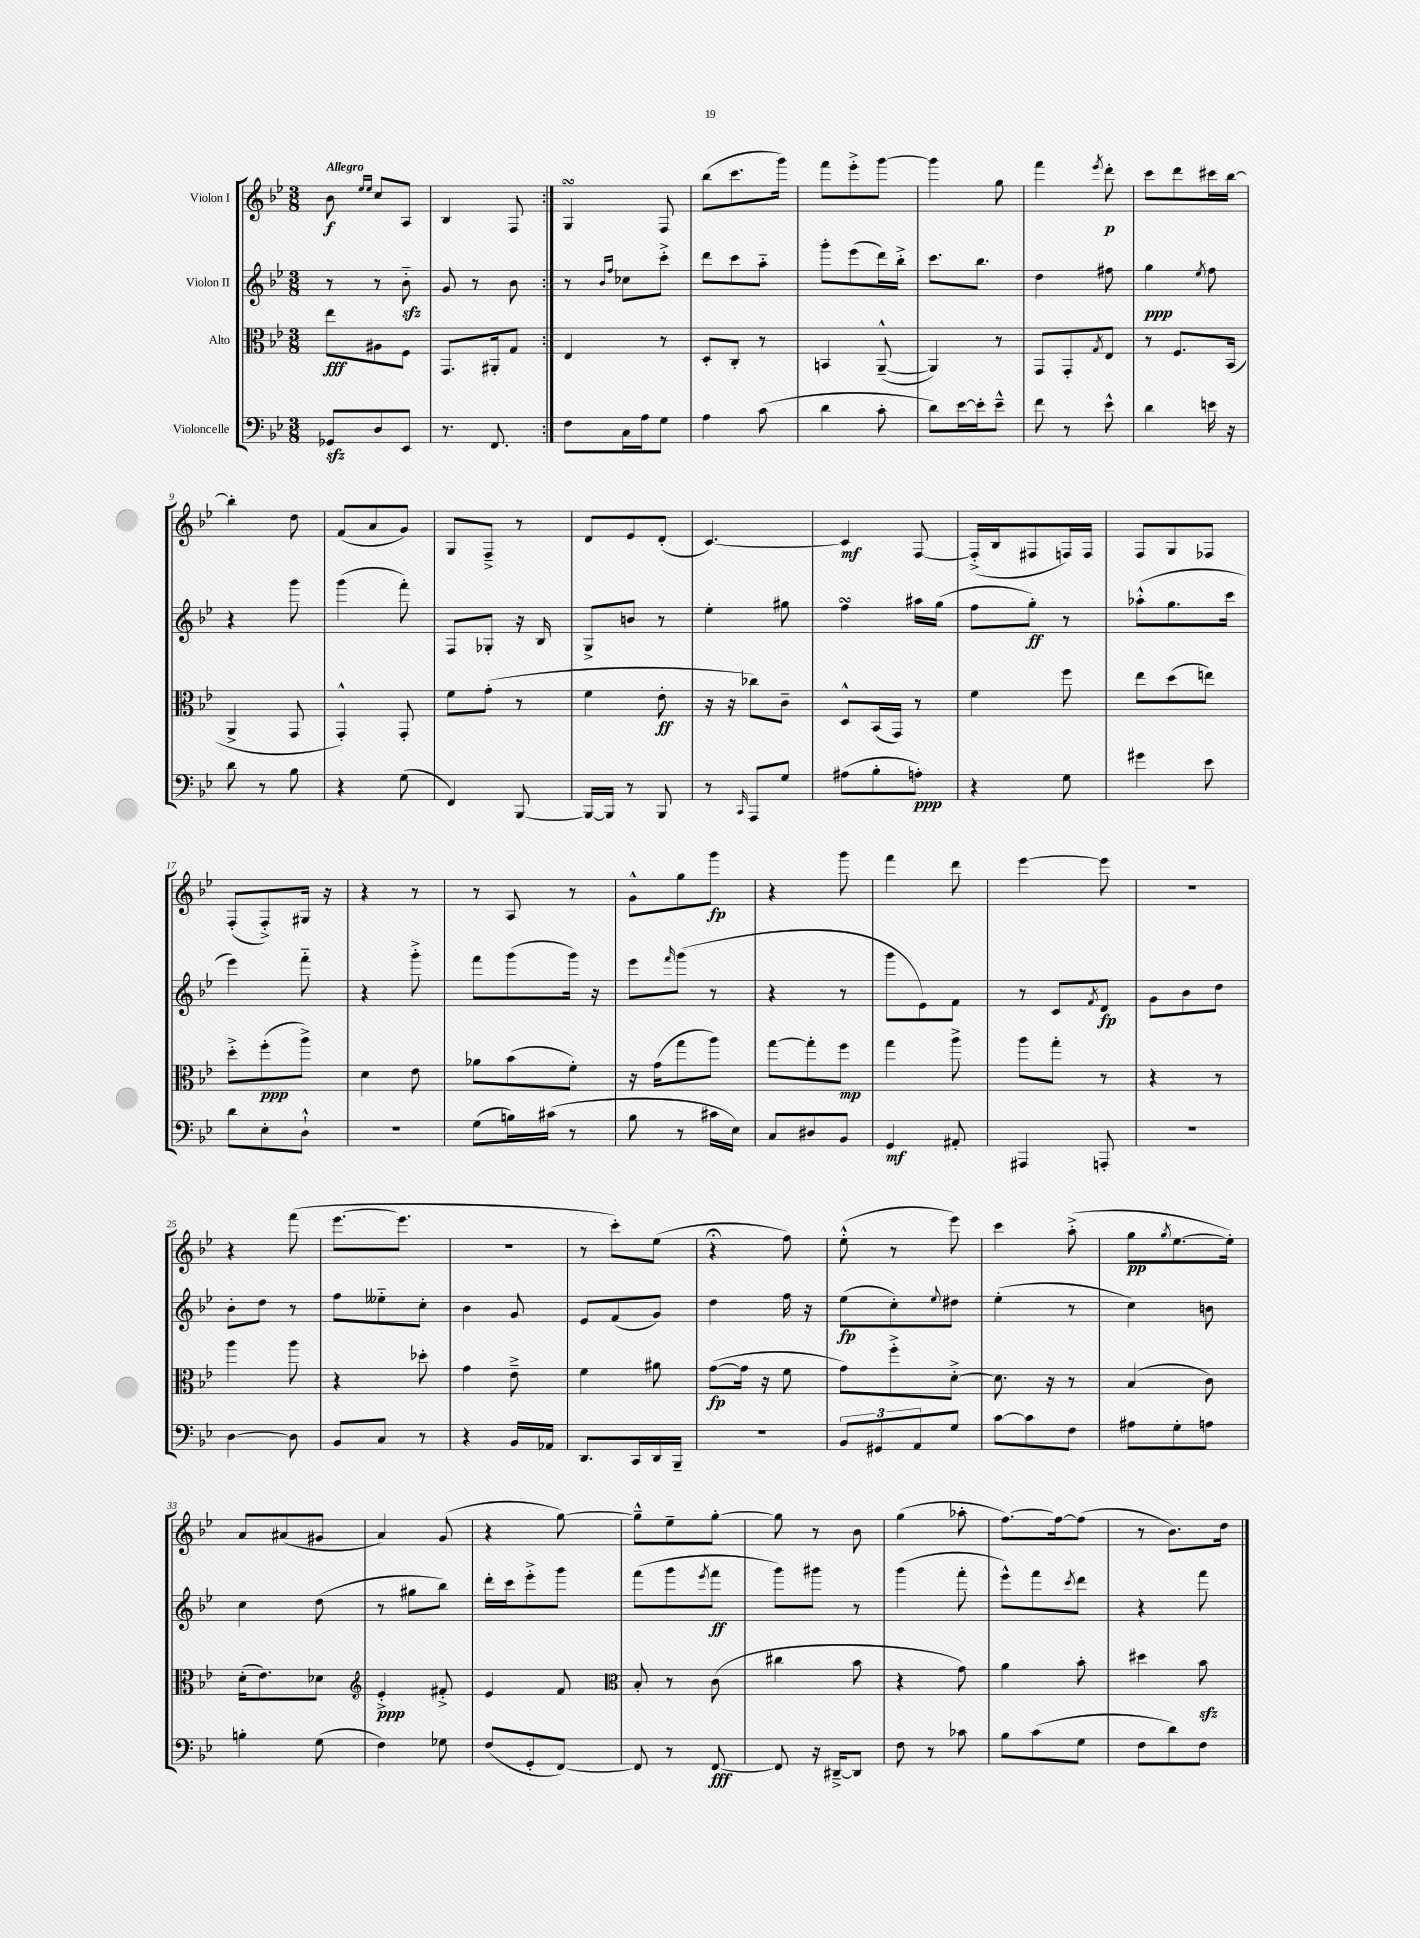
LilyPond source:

<<
\new StaffGroup <<
\new Staff = "s0" \with { instrumentName = "Violon I" } {
    \clef treble \key bes \major \numericTimeSignature \time 3/8 \tempo "Allegro"
    \repeat volta 2 { bes'8\f \grace { ees''16 ees''16 } c''8 a8 |
    bes4 f8 | }
    g4\turn f8 |
    bes''8( c'''8. g'''16) |
    f'''8 ees'''8-.-> g'''8~ |
    g'''4 g''8 |
    f'''4 \acciaccatura { ees'''8 } d'''8-.\p |
    c'''8 d'''8 cis'''16 bes''16~ |
    bes''4-. d''8 |
    f'8( a'8 g'8) |
    g8 f8---> r8 |
    d'8 ees'8 d'8-.( |
    c'4.~) |
    c'4\mf f8~ |
    f16-.->( bes16 fis8 f16) f16 |
    f8 g8 fes8 |
    f8-.( f8-.->) gis16 r16 |
    r4 r8 |
    r8 a8 r8 |
    g'8-^ g''8 g'''8\fp |
    r4 g'''8 |
    f'''4 d'''8 |
    ees'''4~ ees'''8 |
    R4. |
    r4 f'''8( |
    ees'''8.~ ees'''8. |
    r4. |
    r8 c'''8-.) ees''8( |
    r4\fermata f''8) |
    ees''8-.-^( r8 ees'''8) |
    c'''4 a''8-.->( |
    g''8\pp \acciaccatura { g''8 } ees''8.~ ees''16-.) |
    a'8 ais'8( gis'8 |
    a'4) g'8( |
    r4 g''8~) |
    g''8---^ ees''8-- g''8~-. |
    g''8 r8 bes'8 |
    g''4( aes''8-. |
    f''8.~) f''16~ f''8( |
    r8 bes'8.) d''16 \bar "|." |
}
\new Staff = "s1" \with { instrumentName = "Violon II" } {
    \clef treble \key bes \major \numericTimeSignature \time 3/8
    \repeat volta 2 { r8 r8 bes'8-_\sfz |
    g'8 r8 bes'8 | }
    r8 \grace { bes'16 f''16 } ces''8 c'''8-.-> |
    d'''8 c'''8 a''8-_ |
    g'''8-. ees'''8( d'''16) bes''16-.-> |
    c'''8. bes''8. |
    d''4 fis''8 |
    g''4\ppp \acciaccatura { ees''8 } f''8 |
    r4 g'''8 |
    g'''4( f'''8-.) |
    f8 ges8-. r16 bes16 |
    g8-> b'8 r8 |
    ees''4-. gis''8 |
    f''4\turn ais''16 g''16( |
    f''8 g''8-.\ff) r8 |
    aes''8-.-^( g''8. c'''16 |
    ees'''4) f'''8-_ |
    r4 g'''8-.-> |
    f'''8 g'''8( g'''16) r16 |
    ees'''8 \grace { f'''16 } g'''8( r8 |
    r4 r8 |
    g'''8 ees'8) f'8 |
    r8 c'8 \acciaccatura { f'8 } d'8\fp |
    g'8 bes'8 d''8 |
    bes'8-. d''8 r8 |
    f''8 eeses''8-_ c''8-. |
    bes'4 g'8 |
    ees'8 f'8( g'8) |
    d''4 f''16 r16 |
    ees''8\fp( c''8-.) \appoggiatura { ees''8 } dis''8 |
    ees''4-.( r8 |
    c''4) b'8 |
    c''4 d''8( |
    r8 gis''8 bes''8) |
    d'''16-. c'''16 ees'''8-.-> g'''8 |
    f'''8( g'''8 \acciaccatura { ees'''8 } f'''8\ff |
    g'''8) gis'''8 r8 |
    g'''4( f'''8-. |
    ees'''8-^) f'''8 \acciaccatura { c'''8 } d'''8 |
    r4 f'''8 \bar "|." |
}
\new Staff = "s2" \with { instrumentName = "Alto" } {
    \clef alto \key bes \major \numericTimeSignature \time 3/8
    \repeat volta 2 { ees''8\fff ais8 f8 |
    g,8. ais,16-. g8 | }
    ees4 r8 |
    d8-. c8-. r8 |
    b,4 a,8~---^( |
    a,4) r8 |
    g,8 g,8-. \acciaccatura { g8 } ees8 |
    r8 f8. bes,16( |
    a,4-> g,8 |
    g,4-.-^) g,8-. |
    f'8 g'8-.( r8 |
    f'4 ees'8-.\ff |
    r16 r16 ces''8) c'8-- |
    d8-^ bes,16( g,16) r8 |
    f'4 f''8 |
    ees''8 d''8( e''8) |
    d''8-.-> f''8-.\ppp( a''8->) |
    d'4 ees'8 |
    aes'8 bes'8( f'8-.) |
    r16 g'16( g''8 a''8) |
    g''8~ g''8-. f''8\mp |
    g''4 a''8-> |
    a''8 g''8-. r8 |
    r4 r8 |
    a''4 a''8 |
    r4 des''8-. |
    g'4 ees'8---> |
    f'4 ais'8 |
    g'8~\fp( g'16 r16 f'8 |
    g'8) f''8-.-> d'8~-.-> |
    d'8. r16 r8 |
    bes4( c'8) |
    d'16-.( ees'8.) des'8 |
    \clef treble ees'4-.->\ppp fis'8-.-> |
    ees'4 f'8 |
    \clef alto bes8-. r8 c'8( |
    cis''4 bes'8 |
    r4 g'8) |
    a'4 bes'8-. |
    dis''4 bes'8\sfz \bar "|." |
}
\new Staff = "s3" \with { instrumentName = "Violoncelle" } {
    \clef bass \key bes \major \numericTimeSignature \time 3/8
    \repeat volta 2 { ges,8\sfz d8 ees,8 |
    r8. f,8. | }
    f8 c16 a16 g8 |
    a4 c'8( |
    d'4 c'8-. |
    d'8) ees'16~ ees'16-. ees'8---^ |
    f'8 r8 ees'8-^ |
    d'4 e'16 r16 |
    d'8 r8 bes8 |
    r4 g8( |
    f,4) bes,,8~ |
    bes,,16~ bes,,16 r8 bes,,8 |
    r8 \grace { c,16 } a,,8 g8 |
    ais8( bes8-. a8-.\ppp) |
    r4 g8 |
    gis'4 ees'8 |
    d'8 ees8-. d8-!-^ |
    R4. |
    g8( b16) cis'16( r8 |
    bes8 r8 cis'16 ees16) |
    c8 dis8 bes,8 |
    g,4\mf ais,8-. |
    ais,,4 a,,8-. |
    R4. |
    d4~ d8 |
    bes,8 c8 r8 |
    r4 bes,16 aes,16 |
    d,8. c,16 d,16 bes,,16-- |
    R4. |
    \tuplet 3/2 { bes,8 gis,8 a,8 } g8 |
    c'8~ c'8 f8 |
    ais8 g8-. a8 |
    b4-. g8( |
    f4) ges8 |
    f8( g,8-. f,8~) |
    f,8 r8 f,8~\fff |
    f,8 r16 dis,16~---> dis,8 |
    f8 r8 ces'8 |
    bes8 c'8( g8 |
    f8 d'8) f8 \bar "|." |
}
>>
>>
